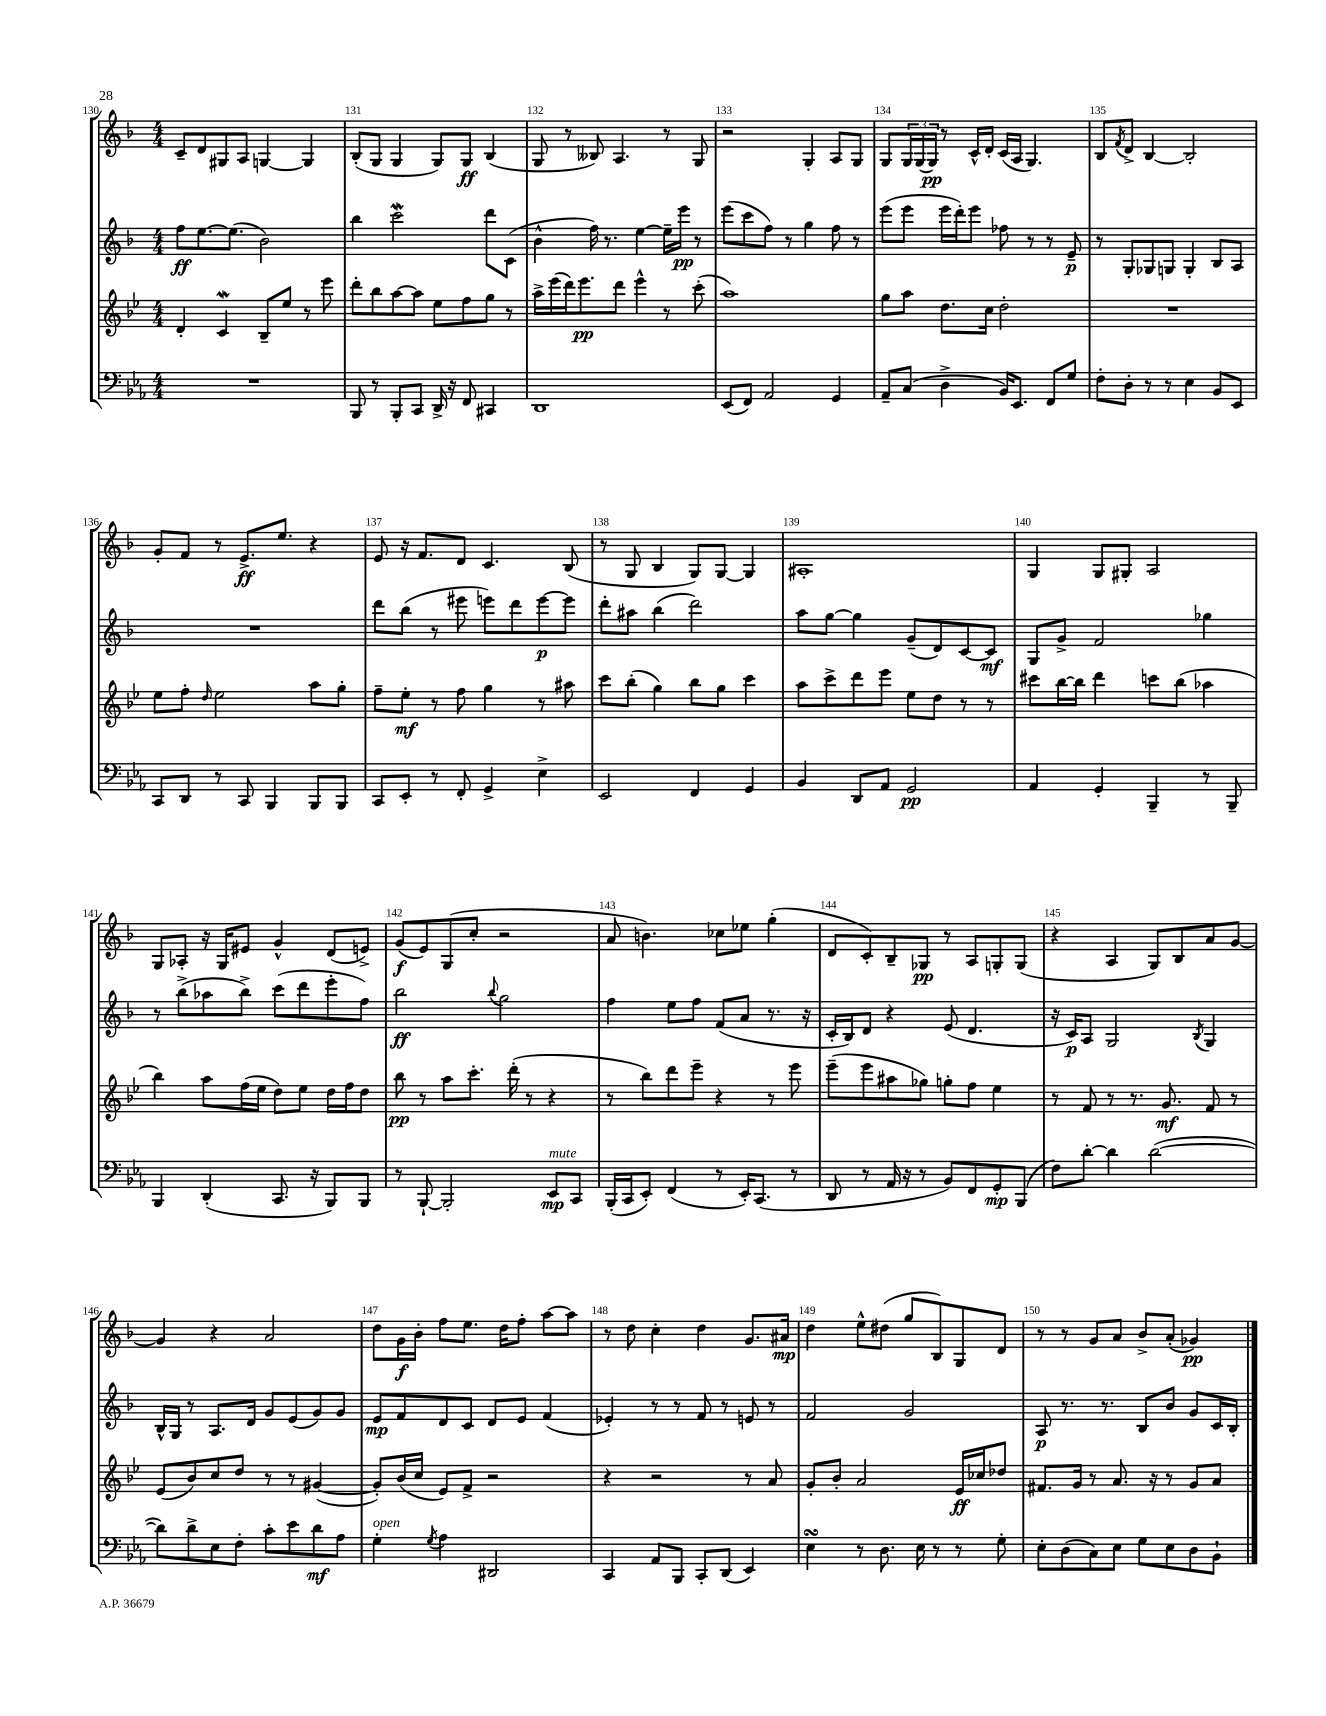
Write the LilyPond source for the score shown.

<<
\new StaffGroup <<
\new Staff = "s0" {
    \clef treble \key f \major \numericTimeSignature \time 4/4
    c'8-- d'8 gis8 a8 g4~ g4 |
    bes8-.( g8 g4 g8) g8\ff bes4( |
    g8 r8 beses8) a4. r8 g8 |
    r2 g4-. a8 g8 |
    g8 \tuplet 3/2 { g16 g16( g16\pp) } r8 c'16-^ d'16-. c'16( a16 g4.) |
    bes8 \acciaccatura { f'8 } d'8-> bes4~ bes2-. |
    g'8-. f'8 r8 e'8.->\ff e''8. r4 |
    e'8 r16 f'8. d'8 c'4. bes8( |
    r8 g8 bes4 g8) g8~ g4 |
    ais1-. |
    g4 g8 gis8-. a2 |
    g8 aes8-. r16 g16 eis'8 g'4-^ d'8( e'8->) |
    g'8\f( e'8) g8( c''8-. r2 |
    a'8 b'4.) ces''8 ees''8 g''4-.( |
    d'8 c'8-.) bes8-- ges8\pp r8 a8 g8-. g8( |
    r4 a4 g8) bes8 a'8 g'8~ |
    g'4 r4 a'2 |
    d''8 g'16\f bes'16-. f''8 e''8. d''16 f''8-. a''8~ a''8 |
    r8 d''8 c''4-. d''4 g'8. ais'16\mp |
    d''4 e''8-^ dis''8( g''8 bes8) g8 d'8 |
    r8 r8 g'8 a'8 bes'8-> a'8-.( ges'4\pp) \bar "|." |
}
\new Staff = "s1" {
    \clef treble \key f \major \numericTimeSignature \time 4/4
    f''8\ff e''8.~ e''8.( bes'2) |
    bes''4 c'''2\mordent d'''8 c'8( |
    bes'4-^ f''16) r8. e''4~ e''16-- e'''16\pp r8 |
    e'''8( c'''8 f''8) r8 g''4 f''8 r8 |
    e'''8( e'''8 e'''16 d'''16-.) e'''8 fes''8 r8 r8 e'8--\p |
    r8 g8-. ges8 g8 g4-. bes8 a8 |
    R1 |
    d'''8 bes''8( r8 eis'''8 e'''8) d'''8 e'''8~\p e'''8 |
    d'''8-. ais''8 bes''4( d'''2) |
    a''8 g''8~ g''4 g'8--( d'8) c'8~ c'8\mf |
    g8 g'8-> f'2 ges''4 |
    r8 bes''8->( aes''8 bes''8->) c'''8( d'''8 e'''8-. f''8) |
    bes''2\ff \appoggiatura { bes''8 } g''2 |
    f''4 e''8 f''8 f'8( a'8 r8. r16 |
    c'16-. bes16) d'8 r4 e'8( d'4. |
    r16 c'16\p) a8 g2 \acciaccatura { bes8 } g4 |
    bes16-^ g16 r8 a8. d'16 g'8 e'8( g'8) g'8 |
    e'8\mp f'8 d'8 c'8 d'8 e'8 f'4( |
    ees'4-.) r8 r8 f'8 r8 e'8 r8 |
    f'2 g'2 |
    a8\p r8. r8. bes8 bes'8 g'8 c'16 bes16-. \bar "|." |
}
\new Staff = "s2" {
    \clef treble \key bes \major \numericTimeSignature \time 4/4
    d'4-. c'4\mordent bes8-- ees''8 r8 ees'''8 |
    d'''8-. bes''8 a''8~ a''8 ees''8 f''8 g''8 r8 |
    a''16-> ees'''16( d'''16) ees'''8.\pp d'''8 ees'''4-^ r8 c'''8-.( |
    a''1) |
    g''8 a''8 d''8. c''16 d''2-. |
    R1 |
    ees''8 f''8-. \grace { d''16 } ees''2 a''8 g''8-. |
    f''8-- ees''8-.\mf r8 f''8 g''4 r8 ais''8 |
    c'''8 bes''8-.( g''4) bes''8 g''8 c'''4 |
    a''8 c'''8-> d'''8 ees'''8 ees''8 d''8 r8 r8 |
    cis'''8 bes''16~ bes''16 d'''4 c'''8 bes''8( aes''4 |
    bes''4) a''8 f''16( ees''16 d''8) ees''8 d''16 f''16 d''8 |
    bes''8\pp r8 a''8 c'''8.-. d'''16-.( r8 r4 |
    r8 bes''8) d'''8 ees'''8-- r4 r8 ees'''8 |
    ees'''8--( ees'''8 ais''8 ges''8) g''8-. f''8 ees''4 |
    r8 f'8 r8 r8. g'8.\mf f'8 r8 |
    ees'8( bes'8) c''8 d''8 r8 r8 gis'4~( |
    gis'8-.) bes'16( c''16 ees'8) f'8-> r2 |
    r4 r2 r8 a'8 |
    g'8-. bes'8-. a'2 ees'16\ff ces''16 des''8 |
    fis'8. g'16 r8 a'8. r16 r8 g'8 a'8 \bar "|." |
}
\new Staff = "s3" {
    \clef bass \key ees \major \numericTimeSignature \time 4/4
    R1 |
    bes,,8 r8 bes,,8-. c,8 d,16-> r16 f,8 cis,4 |
    d,1 |
    ees,8( f,8) aes,2 g,4 |
    aes,8-- c8( d4-> bes,16) ees,8. f,8 g8 |
    f8-. d8-. r8 r8 ees4 bes,8 ees,8 |
    c,8 d,8 r8 c,8 bes,,4 bes,,8 bes,,8 |
    c,8 ees,8-. r8 f,8-. g,4-> ees4-> |
    ees,2 f,4 g,4 |
    bes,4 d,8 aes,8 g,2\pp |
    aes,4 g,4-. bes,,4-- r8 bes,,8-- |
    bes,,4 d,4-.( c,8. r16 bes,,8) bes,,8 |
    r8 bes,,8~-! bes,,2-. ees,8\mp^\markup { \italic "mute" } c,8 |
    bes,,16-.( c,16 ees,8-.) f,4( r8 ees,16-.) c,8.( r8 |
    d,8 r8 aes,16 r16 r8 bes,8) f,8 g,8-.\mp bes,,8( |
    f8) d'8~-. d'4 d'2~( |
    d'8) d'8-> ees8 f8-. c'8-. ees'8 d'8\mf aes8 |
    g4-.^\markup { \italic "open" } \acciaccatura { g8 } aes4 dis,2 |
    c,4 aes,8 bes,,8 c,8-. d,8( ees,4) |
    ees4\turn r8 d8. ees16 r8 r8 g8-. |
    ees8-. d8( c8) ees8 g8 ees8 d8 bes,8-! \bar "|." |
}
>>
>>
\layout { \context { \Score currentBarNumber = #130 \override BarNumber.break-visibility = ##(#f #t #t) barNumberVisibility = #all-bar-numbers-visible } }
